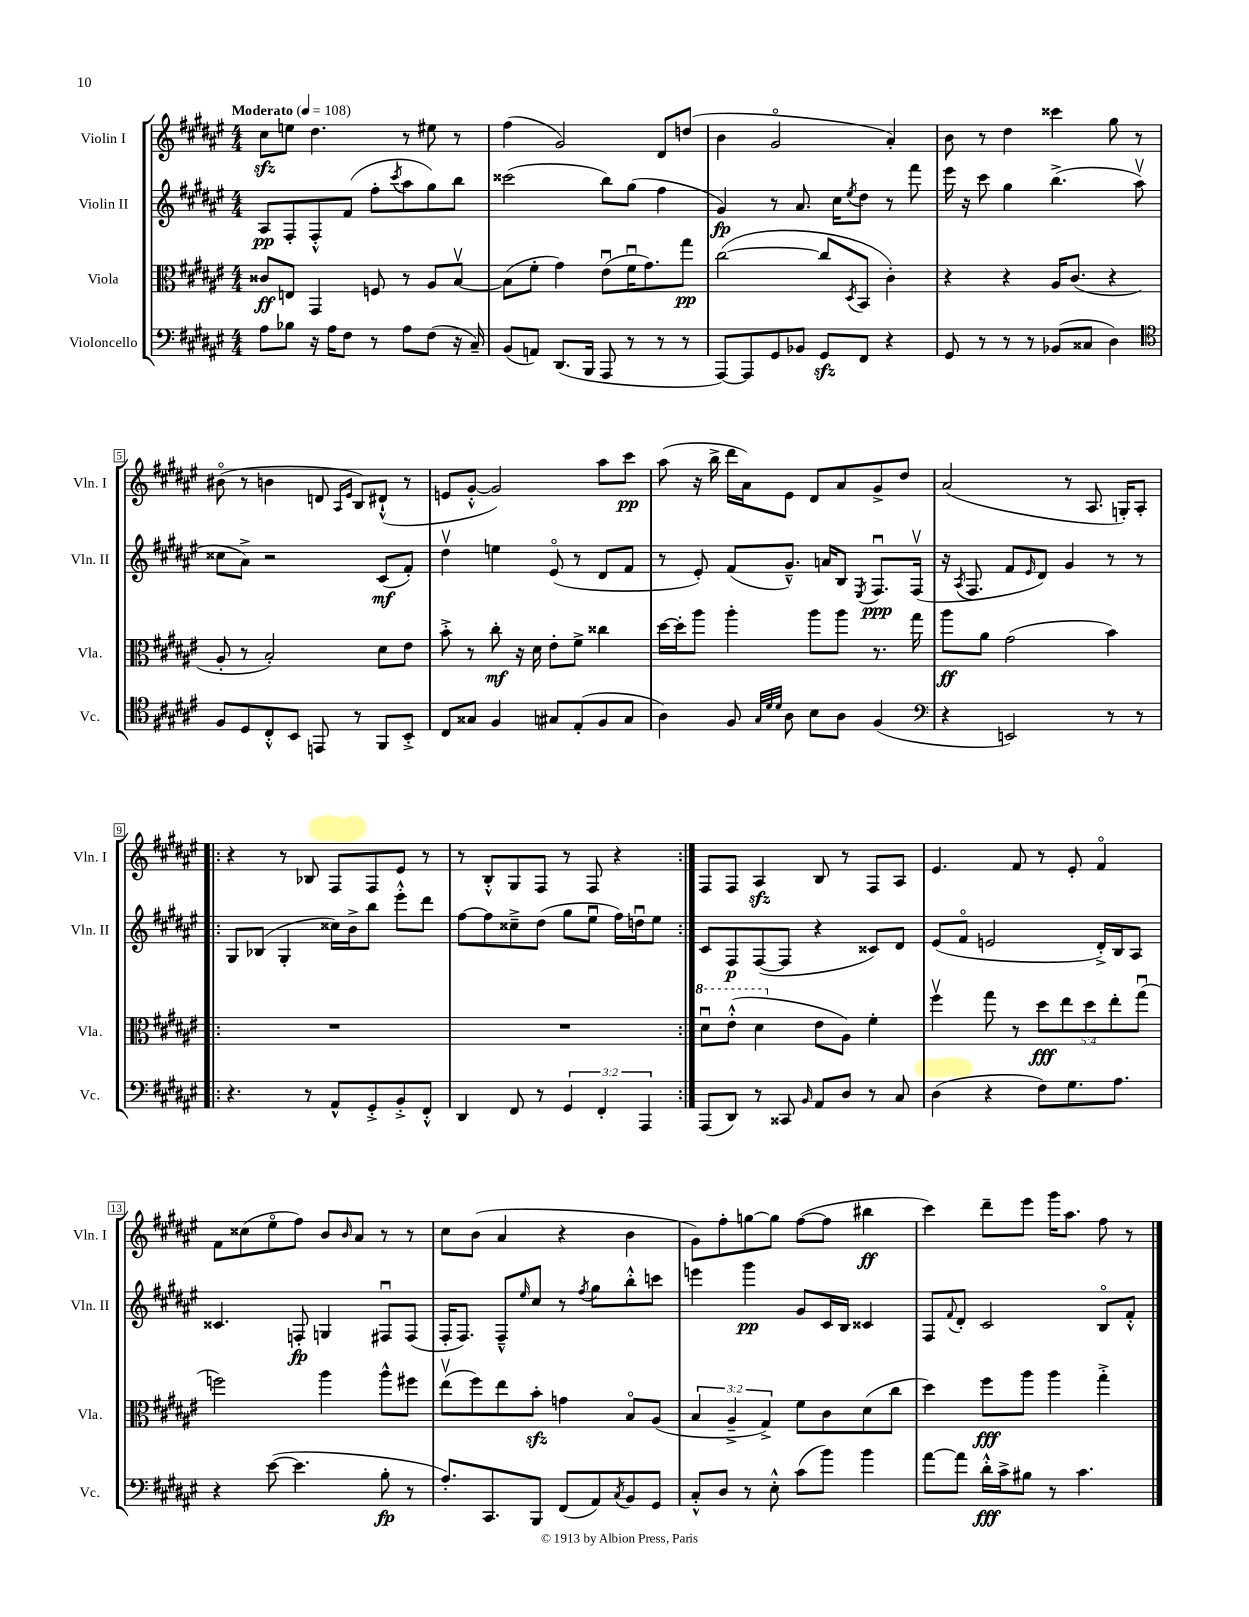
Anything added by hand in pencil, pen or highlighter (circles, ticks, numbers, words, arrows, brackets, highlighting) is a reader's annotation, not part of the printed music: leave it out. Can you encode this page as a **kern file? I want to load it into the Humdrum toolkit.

**kern	**kern	**kern	**kern
*staff4	*staff3	*staff2	*staff1
*clefF4	*clefC3	*clefG2	*clefG2
*k[f#c#g#d#a#e#]	*k[f#c#g#d#a#e#]	*k[f#c#g#d#a#e#]	*k[f#c#g#d#a#e#]
*M4/4	*M4/4	*M4/4	*M4/4
*MM108	*MM108	*MM108	*MM108
8A#	8c##	8A#	8cc#
8B-	8E	8F#'	8ee
16r	4GG#	8F#'^^	4.dd#
16A#	.	.	.
8F#	.	(8f#	.
8r	8F	8ff#'	.
.	.	8qccc#	.
8A#	8r	8aa#	8r
(8F#	8A#	8gg#)	8ee#
16r	[8Bv	8bb	8r
16C#~)	.	.	.
=	=	=	=
(8BB	(8B]	(2ccc##	(4ff#
8AA)	8f#'	.	.
(8.DD#	4g#)	.	2g#)
16BBB	.	.	.
8AAA#	(8e#u	8bb)	.
8r	16f#u	(8gg#	.
.	8.g#)	.	.
8r	.	4ff#	8d#
8r	8gg#	.	(8dd
=	=	=	=
[8AAA#)	([2cc#	4g#)	4b
8AAA#]	.	.	.
8GG#	.	8r	2g#o
8BB-	.	8.a#	.
8GG#	8cc#]	.	.
.	.	16cc#	.
.	8qD#	8qee#	.
8FF#	8BB	8dd#	.
4r	4c#')	8r	4a#')
.	.	8fff#	.
=	=	=	=
8GG#	4r	16eee#	8b
.	.	16r	.
8r	.	8ccc#	8r
8r	4r	4gg#	4dd#
8r	.	.	.
(8BB-	16A#	(4.bb^	4ccc##
.	(8.c#	.	.
8C##	.	.	.
4D#)	4r	.	8gg#
.	.	8aa#v	8r
=	=	=	=
*clefC4	*	*	*
8F#	8A#'	8cc##	(8b#o
8D#	8r	8a#^)	8r
8C#'^^	2B')	2r	4b
8BB	.	.	.
8EE	.	.	8d
.	.	.	16qqA#
.	.	.	16qqe#
8r	.	.	8B)
8FF#	8d#	(8c#	(8d#`^^
8BB'^	8e#	8f#')	8r
=	=	=	=
8C#	8b'^	4dd#v	8e
8G##	8r	.	[8g#'^^
4F#	8cc#'	4ee	2g#])
.	16r	.	.
.	16d#	.	.
8G#	8e#'	(8e#o	.
(8E#'	8f#^	8r	.
8F#	4cc##	8d#	8aa#
8G#	.	8f#	8ccc#
=	=	=	=
4A#)	[16dd#	8r	(8aa#
.	16dd#']	.	.
.	8aa#	8e#')	16r
.	.	.	16bb^
8F#	4aa#'	(8f#	16ddd#
.	.	.	16a#)
32qqG#	.	.	.
32qqd#	.	.	.
32qqd#	.	.	.
8A#	.	8.g#~^^)	8e#
8B	8aa#	.	8d#
.	.	16a	.
8A#	8aa#	8B	8a#
.	.	8qE#	.
(4F#	8.r	8.F#u	8g#^
.	.	.	8dd#
.	16gg#	(16F#v	.
=	=	=	=
*clefF4	*	*	*
4r	8aa#	16r	(2a#
.	.	8qA#	.
.	.	8.F#	.
.	8a#	.	.
2EE)	(2g#	8f#	.
.	.	16qqe#	.
.	.	8d#)	.
.	.	4g#	8r
.	.	.	8.A#
8r	4b)	8r	.
.	.	.	16G')
8r	.	8r	8A#'
=!|:	=!|:	=!|:	=!|:
4.r	1r	8G#	4r
.	.	(8B-	.
.	.	4G#'	8r
8r	.	.	8B-
8AA#^^	.	16cc##)	8F#
.	.	16b^	.
8GG#'^	.	8bb	8F#
8BB'^	.	8eee#'^^	8e#
8FF#'^^	.	8ddd#	8r
=	=	=	=
4DD#	1r	[8ff#	8r
.	.	8ff#]	8B'^^
8FF#	.	8cc##~^	8G#
8r	.	(8dd#	8F#
6GG#	.	8gg#	8r
.	.	8ee#u	8F#
6FF#'	.	.	.
.	.	16ff#)	4r
.	.	16ddu	.
6AAA#	.	.	.
.	.	8ee#	.
=:|!	=:|!	=:|!	=:|!
(8AAA#	8dd#u	8c#	8F#
8DD#)	(8ee#'^^	8F#	8F#
8r	4dd#	([8F#	4A#
8CC##	.	8F#]	.
16qqBB	.	.	.
8AA#	8e#	4r	8B
8D#	8A#)	.	8r
8r	4f#'	8c##)	8F#
8C#	.	8d#	8A#
=	=	=	=
(4D#	4ff#v	(8e#	4.e#
.	.	8f#o	.
4r	8gg#	2e	.
.	8r	.	8f#
8F#)	10dd#	.	8r
.	10ee#	.	.
8.G#	.	.	8e#'
.	10dd#	.	.
.	.	16d#'^)	4f#o
.	10ee#'	.	.
8.A#	.	16B	.
.	.	8A#	.
.	(10gg#u	.	.
=	=	=	=
4r	2ff)	4.c##	8f#
.	.	.	(8cc##
([8e#	.	.	8ee#o
4.e#]	.	8F'	8ff#)
.	4aa#	4G	8b
.	.	.	16qqb
.	.	.	8a#
8B'	8aa#^^	8F#u	8r
8r	8ff#	(8F#	8r
=	=	=	=
8.A#')	(8ee#v	16F#'	8cc#
.	.	8.F#)	.
.	8ff#)	.	(8b
8.CC#	.	.	.
.	8ee#	8F#~^^	4a#
.	.	16qqee#	.
8BBB	8b'	8cc#	.
(8FF#	4g	8r	4r
.	.	8qff#	.
8AA#)	.	8gg#	.
8qC#	.	.	.
8BB	8Bo	8bb'^^	4b
8GG#	(8A#	8ccc	.
=	=	=	=
8C#'^^	6B	4eee	8g#)
8D#	.	.	8ff#'
.	6A#~^	.	.
8r	.	4ggg#	[8gg
.	6G#^)	.	.
8E#'^^	.	.	8gg]
(8c#	8f#	8g#	([8ff#
8b)	8c#	16c#	8ff#]
.	.	16B	.
4b	(8d#	4c##	4bb#
.	8cc#	.	.
=	=	=	=
[8a#	4dd#)	8F#	4ccc#)
.	.	8qqf#	.
8a#]	.	8d#'	.
16d#'^^	8ff#	2c#	8ddd#~
16c#^	.	.	.
8B#	8aa#	.	8eee#
8r	4aa#	.	16ggg#
.	.	.	8.aa#
4.c#	.	.	.
.	4gg#'^	8Bo	8ff#
.	.	8f#'^^	8r
==	==	==	==
*-	*-	*-	*-
